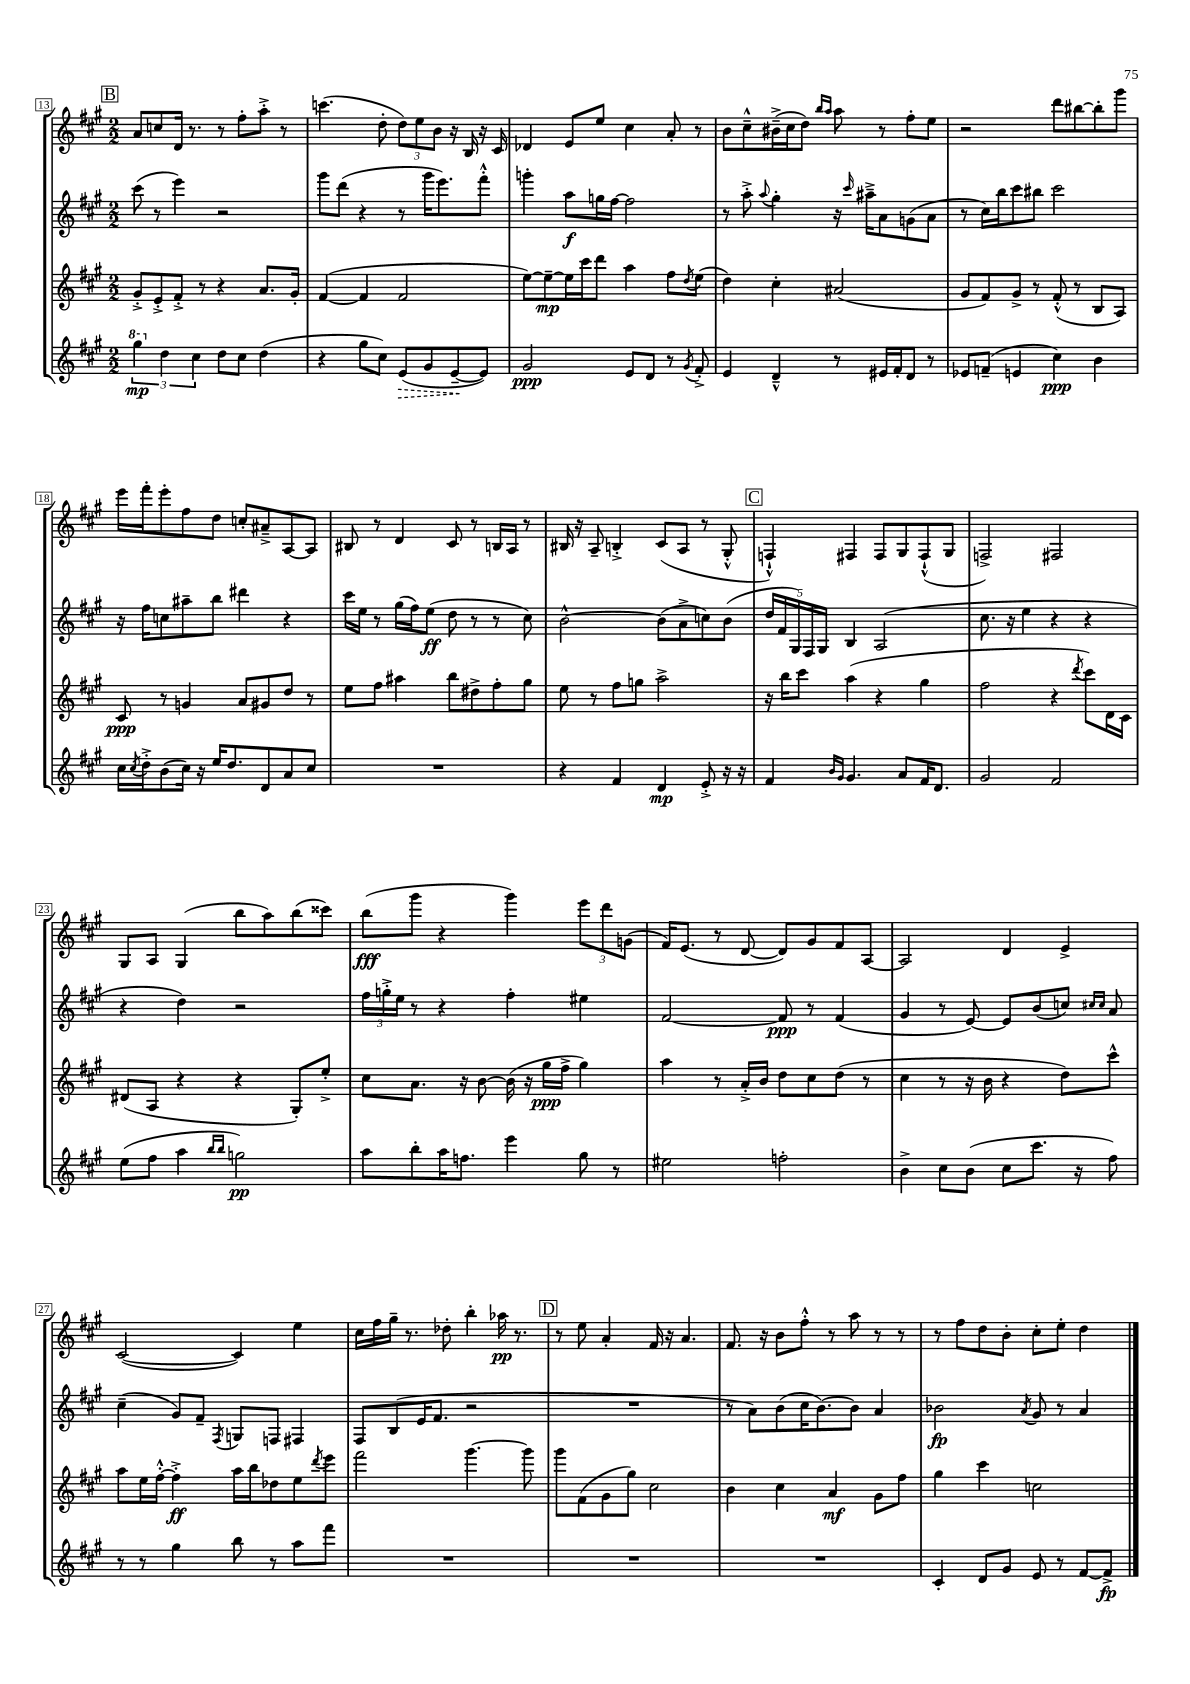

**kern	**kern	**kern	**kern
*staff4	*staff3	*staff2	*staff1
*clefG2	*clefG2	*clefG2	*clefG2
*k[f#c#g#]	*k[f#c#g#]	*k[f#c#g#]	*k[f#c#g#]
*M2/2	*M2/2	*M2/2	*M2/2
6ggg#	8g#'^	(8ccc#	8a
.	8e'^	8r	8cc
6dd	.	.	.
.	8f#'^	4eee)	16d
.	.	.	8.r
6cc#	.	.	.
.	8r	.	.
8dd	4r	2r	8r
8cc#	.	.	8ff#'
(4dd	8.a	.	8aa'^
.	.	.	8r
.	16g#'	.	.
=	=	=	=
4r	([4f#	8ggg#	(4.ccc
.	.	(8ddd	.
8gg#	4f#]	4r	.
8cc#)	.	.	8dd'
(8e	2f#	8r	12dd)
.	.	.	12ee
8g#	.	16ggg#	.
.	.	.	12b
.	.	8.eee)	.
[8e~	.	.	16r
.	.	.	16B
8e])	.	8fff#'^^	16r
.	.	.	16c#
=	=	=	=
2g#	[8ee)	4ggg'	4d-
.	8ee~_	.	.
.	16ee]	8aa	8e
.	16ccc#	.	.
.	8ddd	16gg	8ee
.	.	[16ff#	.
8e	4aa	2ff#]	4cc#
8d	.	.	.
8r	8ff#	.	8a'
8qg#	8qdd	.	.
8f#'^	(8ee	.	8r
=	=	=	=
4e	4dd)	8r	8b
.	.	8aa'^	8cc#~^^
.	.	8qqaa	.
4d~^^	4cc#'	4gg#'	(16b#~^
.	.	.	16cc#
.	.	.	8dd)
.	.	.	16qqbb
.	.	.	16qqaa
8r	(2a#	16r	8aa
.	.	16qqccc#	.
.	.	16aa#~^	.
16e#	.	8a	8r
16f#'	.	.	.
8d	.	(8g	8ff#'
8r	.	8a	8ee
=	=	=	=
8e-	8g#	8r	2r
(8f~	8f#)	16cc#)	.
.	.	16bb	.
4e	8g#^	8ccc#	.
.	8r	8bb#	.
4cc#)	(8f#'^^	2ccc#	8ddd
.	8r	.	[8bb#
4b	8B	.	8bb#']
.	8A)	.	8ggg#
=	=	=	=
16cc#	8c#	16r	16eee
8qcc#	.	.	.
16dd'^	.	16ff#	16fff#'
(8b	8r	8cc	8eee'
16cc#)	4g	8aa#~	8ff#
16r	.	.	.
16ee	.	8bb	8dd
8.dd	.	.	.
.	8a	4ddd#	8cc'
8d	8g#	.	8a#~^
8a	8dd	4r	[8A
8cc#	8r	.	8A]
=	=	=	=
1r	8ee	16ccc#	8B#
.	.	16ee	.
.	8ff#	8r	8r
.	4aa#	(16gg#	4d
.	.	16ff#)	.
.	.	(8ee	.
.	8bb	8dd	8c#
.	8dd#^	8r	8r
.	8ff#'	8r	16B
.	.	.	16A
.	8gg#	8cc#)	8r
=	=	=	=
4r	8ee	[2b^^	16B#
.	.	.	16r
.	8r	.	8A~
4f#	8ff#	.	4B'^
.	8gg	.	.
4d	2aa^	(8b]	(8c#
.	.	8a^	8A
8e'^	.	8cc)	8r
16r	.	(8b	8G#'^^
16r	.	.	.
=	=	=	=
4f#	16r	20dd	4F`^^)
.	.	20f#	.
.	16bb	.	.
.	.	20G#)	.
.	8ccc#	.	.
.	.	20F#	.
.	.	20G#	.
16qqb	.	.	.
16qqg#	.	.	.
4.g#	(4aa	4B	4F#
.	4r	(2A	8F#
8a	.	.	8G#
16f#	4gg#	.	(8F#`^^
8.d	.	.	.
.	.	.	8G#
=	=	=	=
2g#	2ff#	8.cc#	2F^)
.	.	16r	.
.	.	4ee	.
2f#	4r	4r	2F#
.	8qddd	.	.
.	8ccc#)	4r	.
.	16d	.	.
.	16c#	.	.
=	=	=	=
(8ee	(8d#	4r	8G#
8ff#	8A	.	8A
4aa	4r	4dd)	(4G#
16qqbb	.	.	.
16qqbb	.	.	.
2gg)	4r	2r	8bb
.	.	.	8aa)
.	8G#')	.	(8bb
.	8ee'^	.	8ccc##)
=	=	=	=
8aa	8cc#	24ff#	(8bb
.	.	24gg'^	.
.	.	24ee	.
8bb'	8.a	8r	8ggg#
16aa	.	4r	4r
8.ff	16r	.	.
.	[8b	.	.
4eee	(16b]	4ff#'	4ggg#)
.	16r	.	.
.	16gg#	.	.
.	16ff#^	.	.
8gg#	4gg#)	4ee#	12eee
.	.	.	12ddd
8r	.	.	.
.	.	.	(12g
=	=	=	=
2ee#	4aa	[2f#	16f#)
.	.	.	(8.e
.	8r	.	8r
.	16a'^	.	[8d
.	16b	.	.
2ff'	8dd	8f#]	8d])
.	8cc#	8r	8g#
.	(8dd	(4f#	8f#
.	8r	.	[8A
=	=	=	=
4b^	4cc#	4g#	2A]
8cc#	8r	8r	.
(8b	16r	[8e)	.
.	16b	.	.
8cc#	4r	8e]	4d
8.ccc#	.	(8b	.
.	8dd)	8cc)	4e^
16r	.	.	.
.	.	16qqcc#	.
.	.	16qqcc#	.
8ff#)	8ccc#^^	8a	.
=	=	=	=
8r	8aa	(4cc#~	([2c#
8r	16ee	.	.
.	[16ff#'^^	.	.
4gg#	4ff#'^]	8g#)	.
.	.	8f#~	.
.	.	8qF#	.
8bb	16aa	8G	4c#])
.	16bb	.	.
8r	8dd-	8F	.
8aa	8ee	4F#	4ee
.	8qddd	.	.
8fff#	8eee	.	.
=	=	=	=
1r	2fff#	8F#	16cc#
.	.	.	16ff#
.	.	(8B	16gg#~
.	.	.	8.r
.	.	16e	.
.	.	8.f#	.
.	.	.	8dd-'
.	[4.ggg#	2r	4bb'
.	.	.	16aa-
.	.	.	8.r
.	8ggg#]	.	.
=	=	=	=
1r	8ggg#	1r	8r
.	(8f#	.	8ee
.	8g#	.	4a'
.	8gg#)	.	.
.	2cc#	.	16f#
.	.	.	16r
.	.	.	4.a
=	=	=	=
1r	4b	8r	8.f#
.	.	8a)	.
.	.	.	16r
.	4cc#	(8b	8b
.	.	16cc#	8ff#'^^
.	.	[8.b)	.
.	4a	.	8r
.	.	8b]	8aa
.	8g#	4a	8r
.	8ff#	.	8r
=	=	=	=
4c#'	4gg#	2b-	8r
.	.	.	8ff#
8d	4ccc#	.	8dd
8g#	.	.	8b'
.	.	8qa	.
8e	2cc	8g#	8cc#'
8r	.	8r	8ee'
[8f#	.	4a	4dd
8f#^]	.	.	.
==	==	==	==
*-	*-	*-	*-
